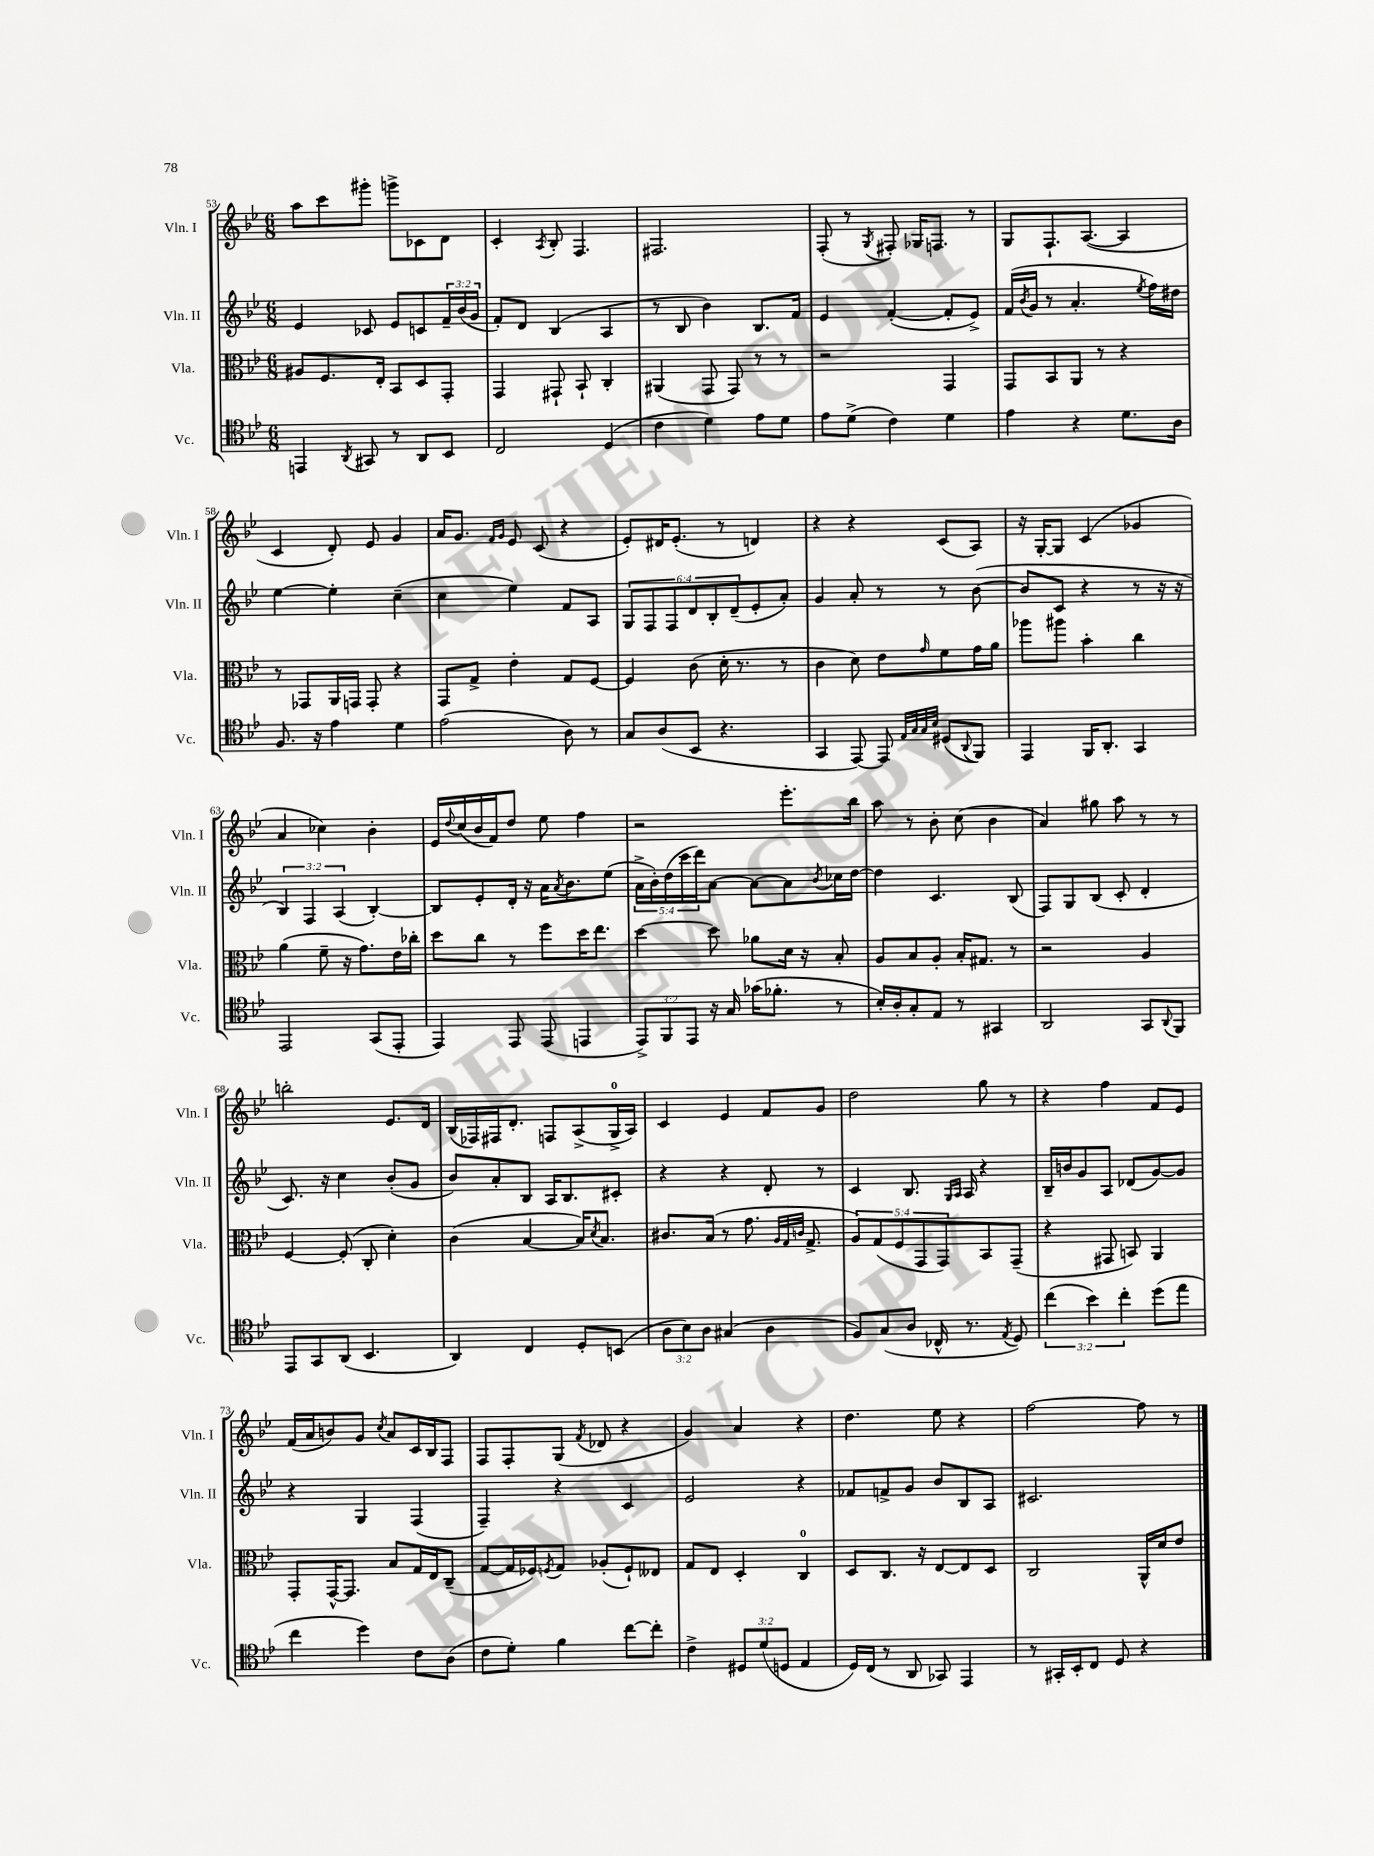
<<
\new StaffGroup <<
\new Staff = "s0" \with { instrumentName = "Vln. I" shortInstrumentName = "Vln. I" } {
    \clef treble \key bes \major \numericTimeSignature \time 6/8
    a''8 c'''8 gis'''8-. g'''8-> ces'8 d'8 |
    c'4-. \acciaccatura { a8 } bes8-. f4. |
    fis2. |
    f8-.( r8 \acciaccatura { g8 } fis8-.) ges16 f8. r8 |
    g8 f8.-! a8.~( a4 |
    c'4 d'8-.) ees'8 g'4 |
    a'16 g'8. \grace { f'16 g'16 } ees'8 c'8( r4 |
    ees'8-.) dis'16 ees'8.-.( r8 d'4) |
    r4 r4 c'8( a8) |
    r16 g16~-. g8 c'4( ges'4 |
    a'4 ces''4) bes'4-. |
    ees'16 \appoggiatura { d''8 } c''16( bes'16 f'16) d''8 ees''8 f''4 |
    r2 ees'''8.-. bes''16 |
    a''8 r8 bes'8-. c''8( bes'4 |
    a'4) gis''8 a''8 r8 r8 |
    b''2-. ees'8. d'16 |
    bes16( fes16) fis16 d'8.-. f8 a8->( g16-0-> a16) |
    c'4 ees'4 f'8 g'8 |
    d''2 g''8 r8 |
    r4 f''4 f'8 ees'8 |
    f'16( a'16 b'8) g'8 \acciaccatura { c''8 } a'8 c'16 bes16 f8 |
    f8 f8-. g8( \acciaccatura { f'8 } des'8 r4 |
    g'4) a'4 r4 |
    d''4. ees''8 r4 |
    f''2~ f''8 r8 \bar "|." |
}
\new Staff = "s1" \with { instrumentName = "Vln. II" shortInstrumentName = "Vln. II" } {
    \clef treble \key bes \major \numericTimeSignature \time 6/8 \override Staff.TupletNumber.text = #tuplet-number::calc-fraction-text
    ees'4 ces'8 ees'8 c'8 \tuplet 3/2 { f'16-- bes'16( g'16 } |
    f'8-.) d'8 bes4( a4 |
    r8 bes8 bes'4) bes8. f'16 |
    ees'4 f'4~-.( f'8-. ees'8->) |
    f'16( \acciaccatura { bes'8 } g'16 r8 a'4.-. \acciaccatura { ees''8 } f''16) dis''16 |
    ees''4~ ees''4-. c''4--( |
    c''4 ees''4) f'8 a8 |
    \tuplet 6/4 { g8 f8 f8 d'8 bes8-. d'8--( } ees'8-. a'8-.) |
    g'4 a'8-. r8 r8 bes'8~( |
    bes'8 c'8 r4 r8 r16 r16 |
    \tuplet 3/2 { bes4) f4 a4( } bes4~-.) |
    bes8 ees'8-. d'16-. r16 a'16 \acciaccatura { a'8 } bes'8. ees''8( |
    \tuplet 5/4 { a'16-> bes'16-.) d''16( c'''16 d'''16) } a'8~ a'8~ a'8 \acciaccatura { bes'8 } ces''16 d''16~ |
    d''4 c'4. bes8( |
    f8) g8 bes8( c'8-. d'4-. |
    c'8.) r16 c''4 bes'8-.( g'8 |
    bes'8) a'8-. bes8 a16 bes8. cis'8-. |
    r4 r4 d'8-. r8 |
    c'4 bes8. \grace { g16 a16 } a16 r4 |
    bes16-- b'16 g'8 a8 des'8( g'8~) g'8 |
    r4 g4 f4( |
    f4--) r4 c'4 |
    ees'2 r4 |
    fes'8 f'8-> g'8 bes'8 bes8 a8 |
    cis'2. \bar "|." |
}
\new Staff = "s2" \with { instrumentName = "Vla." shortInstrumentName = "Vla." } {
    \clef alto \key bes \major \numericTimeSignature \time 6/8 \override Staff.TupletNumber.text = #tuplet-number::calc-fraction-text
    ais8 f8. ees16-. bes,8 d8 g,8-. |
    g,4 gis,8-! bes,8-! c4-. |
    ais,4( g,8 g,8) r8 r8 |
    r2 g,4 |
    g,8 bes,8 a,8 r8 r4 |
    r8 ges,8 a,16 g,16 g,8-. r4 |
    g,8 g8-> ees'4-. g8 f8~ |
    f4 c'8( d'16-. r8. r8 |
    c'4 d'8) ees'8 \grace { g'16 } f'8 g'16 a'16 |
    aes''8 ais''8 bes'4-. c''4 |
    a'4( f'8-- r16 g'8.) ees'16 ces''16-. |
    d''8 c''8 r8 f''8 d''16 ees''8. |
    d''4~ d''8 aes'8 d'16 r16 bes8-. |
    a8 bes8 a8-. bes16-. gis8. r8 |
    r2 a4 |
    f4~ f8-.( c8-. d'4-.) |
    c'4( bes4~ bes16) \acciaccatura { d'8 } bes8. |
    cis'8. bes16( r8 g'8. \grace { a32 g32 c'32 } g8.-> |
    \tuplet 5/4 { a8) g8( f8 g,8 g,8) } bes,8 g,8--( |
    r4 gis,8 b,8) a,4 |
    g,8-. g,16~-^ g,8. bes8 g16 ees16 c8--( |
    g8~ g16 fes16) \acciaccatura { f8 } g8 aes8-.( f8-!) eeses8 |
    g8 ees8 d4-. c4-0 |
    d8 c8. r16 ees8~ ees8 d8 |
    c2 a,16-^ d'16 ees'8 \bar "|." |
}
\new Staff = "s3" \with { instrumentName = "Vc." shortInstrumentName = "Vc." } {
    \clef tenor \key bes \major \numericTimeSignature \time 6/8 \override Staff.TupletNumber.text = #tuplet-number::calc-fraction-text
    e,4 \acciaccatura { a,8 } gis,8 r8 a,8 bes,8 |
    c2 d4( |
    c'4 d'4) ees'8 d'8 |
    ees'8 d'8->( c'4) d'4 |
    ees'4 r4 d'8. a16 |
    f8. r16 ees'4 d'4 |
    ees'2( a8) r8 |
    g8 a8( bes,8 r4. |
    g,4 ees,8~) ees,8 \grace { ees32 g32 g32 bes32 } dis8( \appoggiatura { a,8 } f,8) |
    ees,4 f,16 a,8.-. g,4 |
    ees,2 g,8( ees,8-. |
    ees,4) ees,8 ees,8( e,4 |
    \tuplet 3/2 { ees,8->) f,8 ees,8 } r16 g16 ges'16( fes'8.-. r8 |
    bes16-.) a16-. g8-. ees8 r8 gis,4 |
    a,2 g,8 \appoggiatura { a,8 } f,8 |
    ees,8 g,8 a,8( bes,4. |
    a,4) c4 d8-. b,8( |
    \tuplet 3/2 { a8 bes8) a8 } gis4( a4 |
    f8) g8( a8 ces16-^ r8. \acciaccatura { ees8 } d8) |
    \tuplet 3/2 { c''4( bes'4) c''4-. } d''8( ees''8 |
    c''4 d''4) c'8 a8( |
    c'8 d'8-.) f'4 c''8~ c''8-. |
    c'4-> \tuplet 3/2 { dis8 d'8( d8 } ees4 |
    d16) c16( r8 a,8 ges,8) ees,4 |
    r8 gis,16-. bes,16-. c8 d8 r4 \bar "|." |
}
>>
>>
\layout { \context { \Score currentBarNumber = #53 } }
